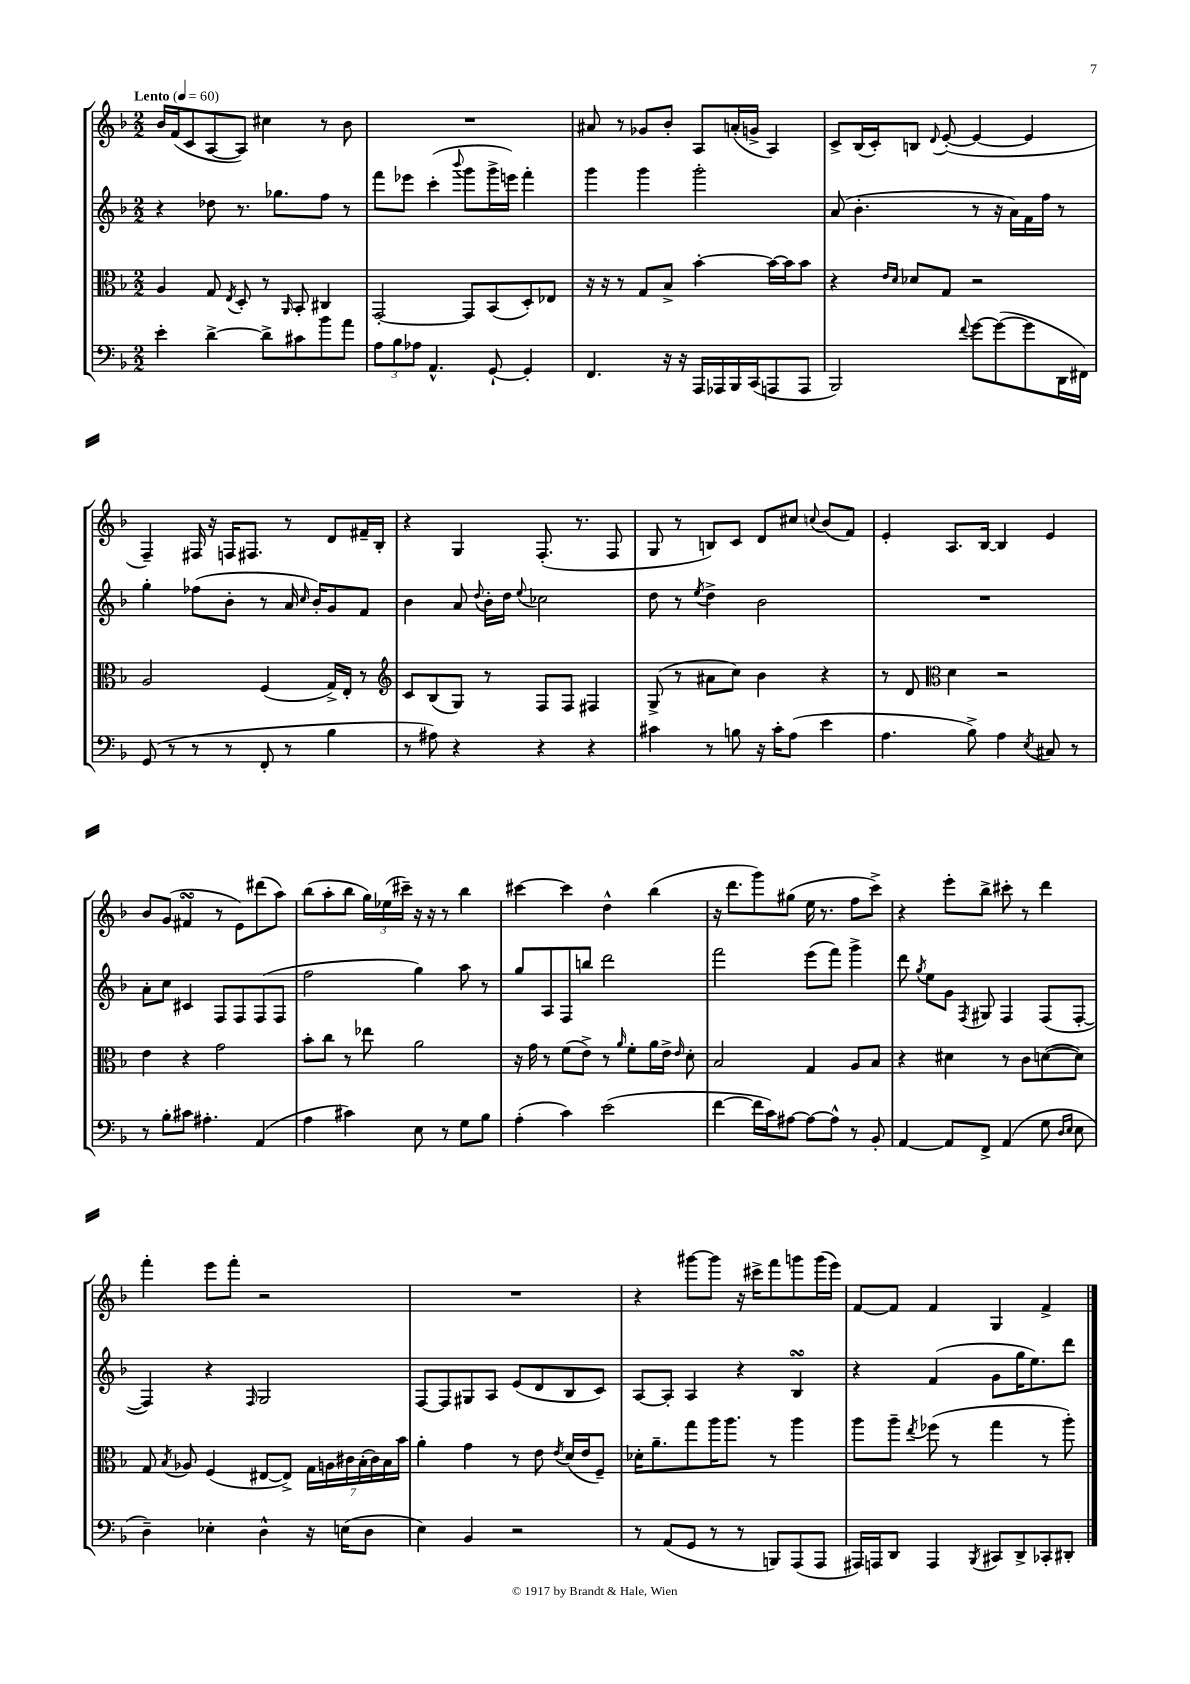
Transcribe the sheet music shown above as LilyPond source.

<<
\new StaffGroup <<
\new Staff = "s0" {
    \clef treble \key f \major \numericTimeSignature \time 2/2 \tempo "Lento" 4 = 60
    \autoBeamOff bes'16[ f'16( c'8 a8~ a8]) cis''4 r8 bes'8 |
    R1 |
    ais'8 r8 ges'8[ bes'8]-. a8[ a'16-.( g'16]-> a4) |
    c'8[-> bes16( c'16-.) b8] \appoggiatura { d'8 } e'8~-.( e'4~ e'4 |
    f4--) fis16 r16 f16[ fis8.] r8 d'8[ fis'16-- bes16]-. |
    r4 g4 f8.-.( r8. f8 |
    g8 r8 b8[) c'8] d'8[ cis''8] \appoggiatura { c''8 } bes'8[( f'8]) |
    e'4-. a8.[ bes16]~ bes4 e'4 |
    bes'8[ g'8]( fis'4\turn r8 e'8[) dis'''8( a''8]) |
    bes''8[( a''8-. bes''8] \tuplet 3/2 { g''16[) ees''16( cis'''16]--) } r16 r16 r8 bes''4 |
    cis'''4~ cis'''4 d''4-^ bes''4( |
    r16 d'''8.[ g'''8) gis''8]( e''16 r8. f''8[ c'''8]->) |
    r4 e'''8[-. bes''8]-> cis'''8-. r8 d'''4 |
    f'''4-. e'''8[ f'''8]-. r2 |
    R1 |
    r4 gis'''8[~ gis'''8] r16 cis'''16[-> f'''8 g'''8 g'''16( e'''16]) |
    f'8[~ f'8] f'4 g4 f'4-> \bar "|." |
}
\new Staff = "s1" {
    \clef treble \key f \major \numericTimeSignature \time 2/2
    \autoBeamOff r4 des''8 r8. ges''8.[ f''8] r8 |
    f'''8[ ees'''8] c'''4-.( \appoggiatura { bes'''8 } g'''8[ g'''16-> e'''16]) f'''4-. |
    g'''4 g'''4 g'''2-. |
    a'8( bes'4.-. r8 r16 a'16[) f'16 f''16] r8 |
    g''4-. fes''8[( bes'8]-. r8 a'16 \grace { c''16 } bes'16[-.) g'8 f'8] |
    bes'4 a'8 \appoggiatura { d''8 } bes'16[-. d''16] \appoggiatura { e''8 } ces''2 |
    d''8 r8 \acciaccatura { e''8 } d''4-> bes'2 |
    R1 |
    a'8[-. c''8] cis'4 f8[ f8 f8( f8] |
    f''2 g''4) a''8 r8 |
    g''8[ a8 f8 b''8] d'''2 |
    f'''2 e'''8[( f'''8]) g'''4-> |
    d'''8 \acciaccatura { g''8 } e''8[ g'8] \acciaccatura { f8 } gis8 f4 f8[( f8]~-. |
    f4) r4 \grace { f16 } g2 |
    f8[~ f8 gis8 a8] e'8[( d'8 bes8 c'8]) |
    a8[~ a8]-. a4 r4 bes4\turn |
    r4 f'4( g'8[ g''16 e''8.) d'''8] \bar "|." |
}
\new Staff = "s2" {
    \clef alto \key f \major \numericTimeSignature \time 2/2
    \autoBeamOff a4 g8 \acciaccatura { e8 } d8-. r8 \grace { a,16 } bes,8-. cis4 |
    g,2~-. g,8[ bes,8( d8-.) ees8] |
    r16 r16 r8 g8[ bes8]-> bes'4~-. bes'16[~ bes'16 bes'8] |
    r4 \grace { e'16[ d'16] } des'8[ g8] r2 |
    a2 f4( g16[->) e16]-. r8 |
    \clef treble c'8[ bes8( g8]) r8 f8[ f8] fis4 |
    g8->( r8 ais'8[ c''8]) bes'4 r4 |
    r8 d'8 \clef alto d'4 r2 |
    e'4 r4 g'2 |
    bes'8[-. c''8] r8 ees''8 a'2 |
    r16 g'16 r8 f'8[( e'8]->) r8 \grace { a'16 } f'8[-. a'16 e'16]-> \grace { e'16 } d'8-. |
    bes2 g4 a8[ bes8] |
    r4 dis'4 r8 c'8[ d'8~( d'8]) |
    g8 \acciaccatura { bes8 } aes8 f4( eis8[~ eis8]->) \tuplet 7/4 { g16[ a16 cis'16 bes16-.( cis'16) bes16 bes'16] } |
    a'4-. g'4 r8 e'8 \acciaccatura { e'8 } d'16[( e'16 f8]--) |
    des'16[-. a'8.-- g''8 a''16 a''8.] r8 a''4 |
    a''8[ a''8]-- \acciaccatura { e''8 } fes''8( r8 g''4 r8 a''8-.) \bar "|." |
}
\new Staff = "s3" {
    \clef bass \key f \major \numericTimeSignature \time 2/2
    \autoBeamOff e'4-. d'4~-> d'8[-> cis'8 bes'8 a'8] |
    \tuplet 3/2 { a8[ bes8 aes8] } a,4.-^ g,8~-! g,4-. |
    f,4. r16 r16 a,,16[ aes,,16 bes,,16 c,16( a,,8 a,,8] |
    bes,,2) \appoggiatura { f'8 } g'8[~ g'8~( g'8 d,16 fis,16]) |
    g,8( r8 r8 r8 f,8-. r8 bes4 |
    r8 ais8) r4 r4 r4 |
    cis'4 r8 b8 r16 cis'16[-. a8]( e'4 |
    a4. bes8->) a4 \acciaccatura { e8 } cis8 r8 |
    r8 bes8[-. cis'8] ais4.-. a,4( |
    a4 cis'4) e8 r8 g8[ bes8] |
    a4-.( c'4) e'2( |
    f'4~ f'16[ c'16) ais8]~ ais8[~ ais8]-^ r8 bes,8-. |
    a,4~ a,8[ f,8]-> a,4( g8 \grace { d16[ e16] } e8 |
    d4--) ees4-. d4-^ r16 e16[( d8] |
    e4) bes,4 r2 |
    r8 a,8[( g,8] r8 r8 b,,8[) a,,8( a,,8] |
    ais,,16[) a,,16 d,8] a,,4 \acciaccatura { bes,,8 } cis,8[ d,8-> ces,8-. dis,8]-. \bar "|." |
}
>>
>>
\layout { \context { \Score \remove "Bar_number_engraver" } }
